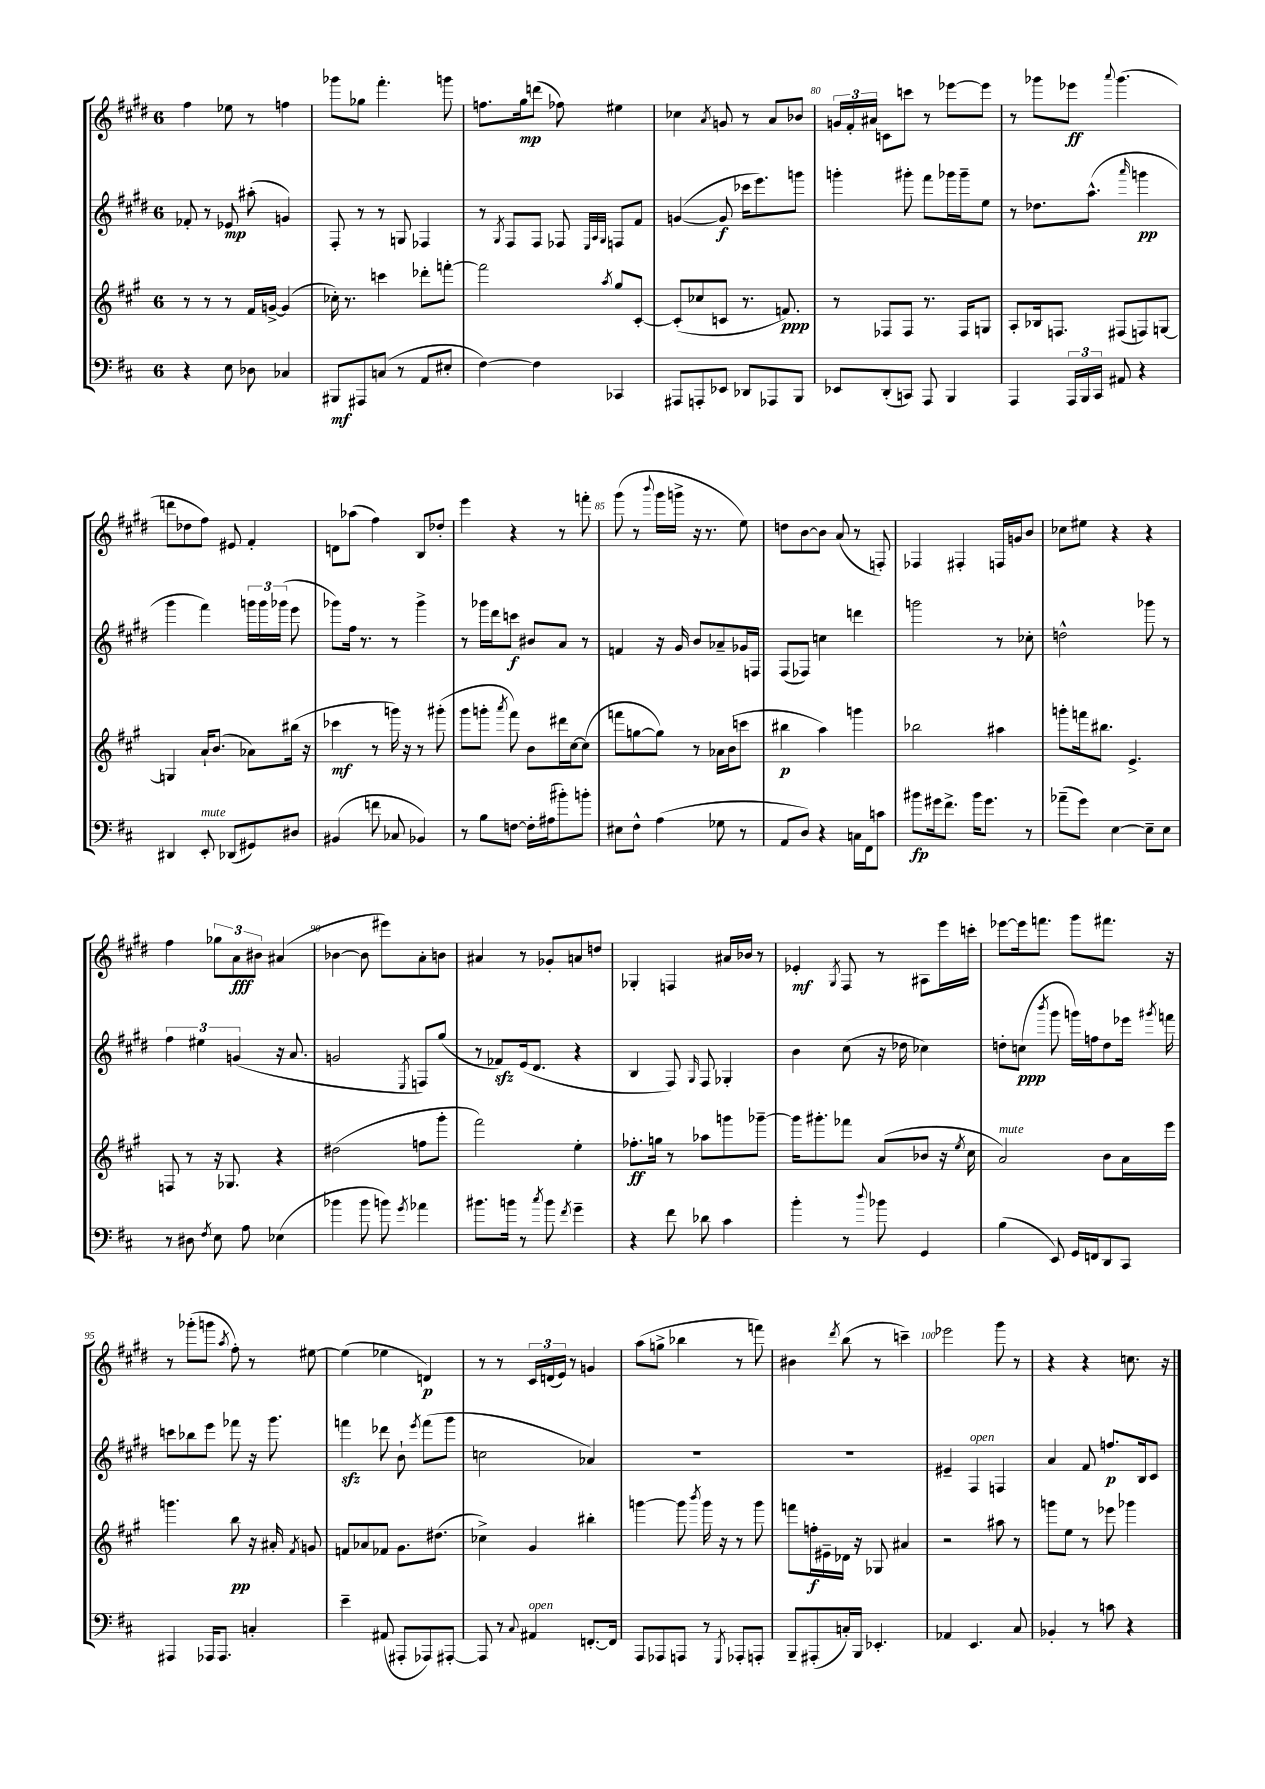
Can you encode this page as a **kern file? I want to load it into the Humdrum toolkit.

**kern	**kern	**kern	**kern
*staff4	*staff3	*staff2	*staff1
*clefF4	*clefG2	*clefG2	*clefG2
*k[f#c#]	*k[f#c#g#]	*k[f#c#g#d#]	*k[f#c#g#d#]
*M6/8	*M6/8	*M6/8	*M6/8
4r	8r	8f-'	4ff#
.	8r	8r	.
8E	8r	8e-	8ee-
8D-	16f#	(8aa#'	8r
.	[16g^	.	.
4C-	(4g]	4g)	4ff
=	=	=	=
8BBB#	16cc-')	8F#'	8ggg-
.	8.r	.	.
8AAA#	.	8r	8gg-
(8C	4ccc	8r	4.fff#'
8r	.	8G	.
8AA	8ddd-'	4F-	.
8E#'	[8fff'	.	8ggg
=	=	=	=
[4F#)	2fff]	8r	8.ff
.	.	8qG#	.
.	.	8F#	.
.	.	.	16gg#
4F#]	.	8F#	(8ddd
.	.	8F-	8ff-)
.	.	32qqE	.
.	.	32qqA	.
.	8qaa	32qqG#	.
4CC-	8gg#	8F	4ee#
.	[8c#'	8f#	.
=	=	=	=
8AAA#	(8c#']	([4g	4cc-
8AAA'	8cc-	.	.
.	.	.	8qa
8EE-	8c	8g]	8g
8DD-	8.r	16ccc-	8r
.	.	8.eee)	.
8AAA-	.	.	8a
.	8.f)	.	.
8BBB	.	8ggg	8b-
=	=	=	=
8EE-	8r	4ggg'	24g
.	.	.	24f#'
.	.	.	24a#
(8DD'	8F-	.	8c
8CC)	8F-	8ggg#'	8ccc
8AAA	8.r	8fff#	8r
4BBB	.	16ggg-	[8eee-
.	16F-	16ggg-~	.
.	8G	8ee	8eee-]
=	=	=	=
4AAA	8A'	8r	8r
.	16B-	8.dd-	8ggg-
.	8.F	.	.
24AAA	.	.	8eee-
24BBB	.	.	.
.	.	(8.aa^^	.
24CC#	.	.	.
.	.	.	8qqaaa
8AA#	(8F#	.	(4.ggg-
.	.	16qqaaa	.
4r	8F)	4ggg	.
.	[8G	.	.
=	=	=	=
4DD#	4G]	4ggg#	8ddd
.	.	.	8dd-
8EE'	16a`	4fff#)	8ff#)
.	(8.b	.	.
(8DD-	.	.	8e#
8GG#)	8a-)	24ggg	4f#'
.	.	24ggg	.
.	.	(24ggg-	.
8D#	(16bb#	8eee	.
.	16r	.	.
=	=	=	=
(4BB#	4ccc-	8ggg-)	8d
.	.	16ff#	(8aa-
.	.	8.r	.
8f	8r	.	4ff#)
8C-	16ggg)	8r	.
.	16r	.	.
4BB-)	8r	4ggg-^	8B
.	(8ggg#'	.	8dd-'
=	=	=	=
8r	8ggg#	8r	4eee
8B	8ggg'	16ggg-	.
.	.	16ddd#	.
.	8qaaa	.	.
[8F	8fff#)	8ccc	4r
16F']	8b	8b#	.
(16A#	.	.	.
8b#')	16ddd#	8a	8r
.	[16cc#	.	.
8b'	(8cc#]	8r	8fff'
=	=	=	=
8E#	8fff	4f	(8ggg#
8F#^^	[8gg	.	8r
.	.	.	8qqbbb
(4A	8gg])	16r	16ggg#
.	.	16g#	16ggg^
.	8r	8b	16r
.	.	.	8.r
8G-	16a-	8a-~	.
.	(16b	.	.
8r	8ccc	16g-	8ee)
.	.	16F	.
=	=	=	=
8AA	4bb#	(8F#	8dd
8D)	.	8F-)	[8b
4r	4aa)	4cc	8b]
.	.	.	(8a
16C	4ggg	4ddd	8r
16FF#	.	.	.
8c	.	.	8F')
=	=	=	=
8b#	2bb-	2ggg	4F-
16g#	.	.	.
8.f#^	.	.	.
.	.	.	4F#'
16b#	.	.	.
8.g#	.	.	.
.	4aa#	8r	16F
.	.	.	16g
8r	.	8cc-'	8b
=	=	=	=
(8a-~	8ggg'	2dd^^	8cc-
8g)	16fff	.	8ee#
.	8.bb#	.	.
[4E	.	.	4r
.	4.e^	.	.
8E~]	.	8ggg-	4r
8E	.	8r	.
=	=	=	=
8r	8F	6ff#	4ff#
8D#	8r	.	.
.	.	6ee#	.
8qF#	.	.	.
8E	16r	.	12gg-
.	8.G-	.	.
.	.	(6g	12a
8A	.	.	.
.	.	.	12b#
(4E-	4r	16r	(4a#
.	.	8.a	.
=	=	=	=
4b-	(2dd#	2g	[4b-
8b-	.	.	8b-]
8b)	.	.	8eee#)
8qg	.	8qE	.
4a-	8ff	8F)	8a'
.	8ggg#'	(8gg#	8b
=	=	=	=
8.b#	2fff#)	8r	4a#
.	.	8f-)	.
16b	.	.	.
8r	.	(16e	8r
.	.	8.d#	.
8qcc#	.	.	.
8b	.	.	8g-'
8qf#	.	.	.
4g~	4ee'	4r	8a
.	.	.	8dd
=	=	=	=
4r	8.ff-'	4B	4G-'
.	16gg	.	.
8f#	8r	8F#)	4F
.	.	16qqG#	.
8d-	8aa-	8F#	.
4c#	8ggg	4G-'	16a#
.	.	.	16b-
.	[8ggg-~	.	8r
=	=	=	=
4b'	16ggg-]	4b	4e-'
.	8.ggg#'	.	.
.	.	.	8qG#
8r	8fff-	(8cc#	8F#
8qqdd	.	.	.
8b-	(8a	16r	8r
.	.	16dd-	.
4GG	8b-	4cc-)	8A#
.	16r	.	16eee
.	8qee	.	.
.	16cc#	.	16ccc'
=	=	=	=
(4B	2a)	8dd'	[8eee-
.	.	(8cc	16eee-]
.	.	.	8.fff
.	.	8qbbb	.
8EE)	.	8ggg#	.
16GG	.	16ggg)	8ggg#
16FF	.	16ff	.
8DD	8b	8dd	8.fff#
8CC#	16a	16eee-	.
.	.	8qggg#	.
.	16eee	16fff	16r
=	=	=	=
4AAA#	4.ggg	8ccc	8r
.	.	8bb-	(8ggg-'
16AAA-	.	8eee	8ggg
8.AAA-	.	.	.
.	.	.	8qaa
.	8bb	8fff-	8ff#')
4C'	16r	16r	8r
.	16a#'	8.ggg#	.
.	8qf#	.	.
.	8g	.	[8ee#
=	=	=	=
4e~	8f	4fff	(4ee#]
.	8a-	.	.
(8AA#	8f-	8ddd-	4ee-
8AAA#'	8.g#	8b`	.
.	.	8qeee	.
8AAA-)	.	(8fff	4d)
.	(8.dd#	.	.
[8AAA#'	.	8ggg#	.
=	=	=	=
8AAA#]	4cc-^)	2cc	8r
8r	.	.	8r
8qqC#	.	.	.
4AA#	4g#	.	24c#
.	.	.	(24d
.	.	.	24e)
.	.	.	8r
[8.FF'	4bb#'	4a-)	4g
16FF]	.	.	.
=	=	=	=
8AAA	[4ggg	2.r	(8aa
8AAA-	.	.	8gg^
8AAA	8ggg]	.	4bb-
.	8qbbb	.	.
8r	16ggg	.	.
.	16r	.	.
8qGGG	.	.	.
8AAA-'	8r	.	8r
8AAA'	8ggg	.	8fff)
=	=	=	=
8BBB~	8fff	2.r	4b#
(8AAA#'	16ff'	.	.
.	16e#~	.	.
.	.	.	8qddd#
16C')	16d-	.	(8bb
16BBB	16r	.	.
4.EE-'	8G-	.	8r
.	4a#	.	4ccc~)
=	=	=	=
4AA-	2r	4e#~	2eee-
4.EE	.	4F#	.
.	8aa#	4F	8ggg#
8C#	8r	.	8r
=	=	=	=
4BB-'	8ggg	4a	4r
.	8ee	.	.
8r	8r	8f#	4r
8c	8eee-	8.ff	.
4r	4ggg-	.	8.cc
.	.	16B	.
.	.	8c#	.
.	.	.	16r
==	==	==	==
*-	*-	*-	*-
